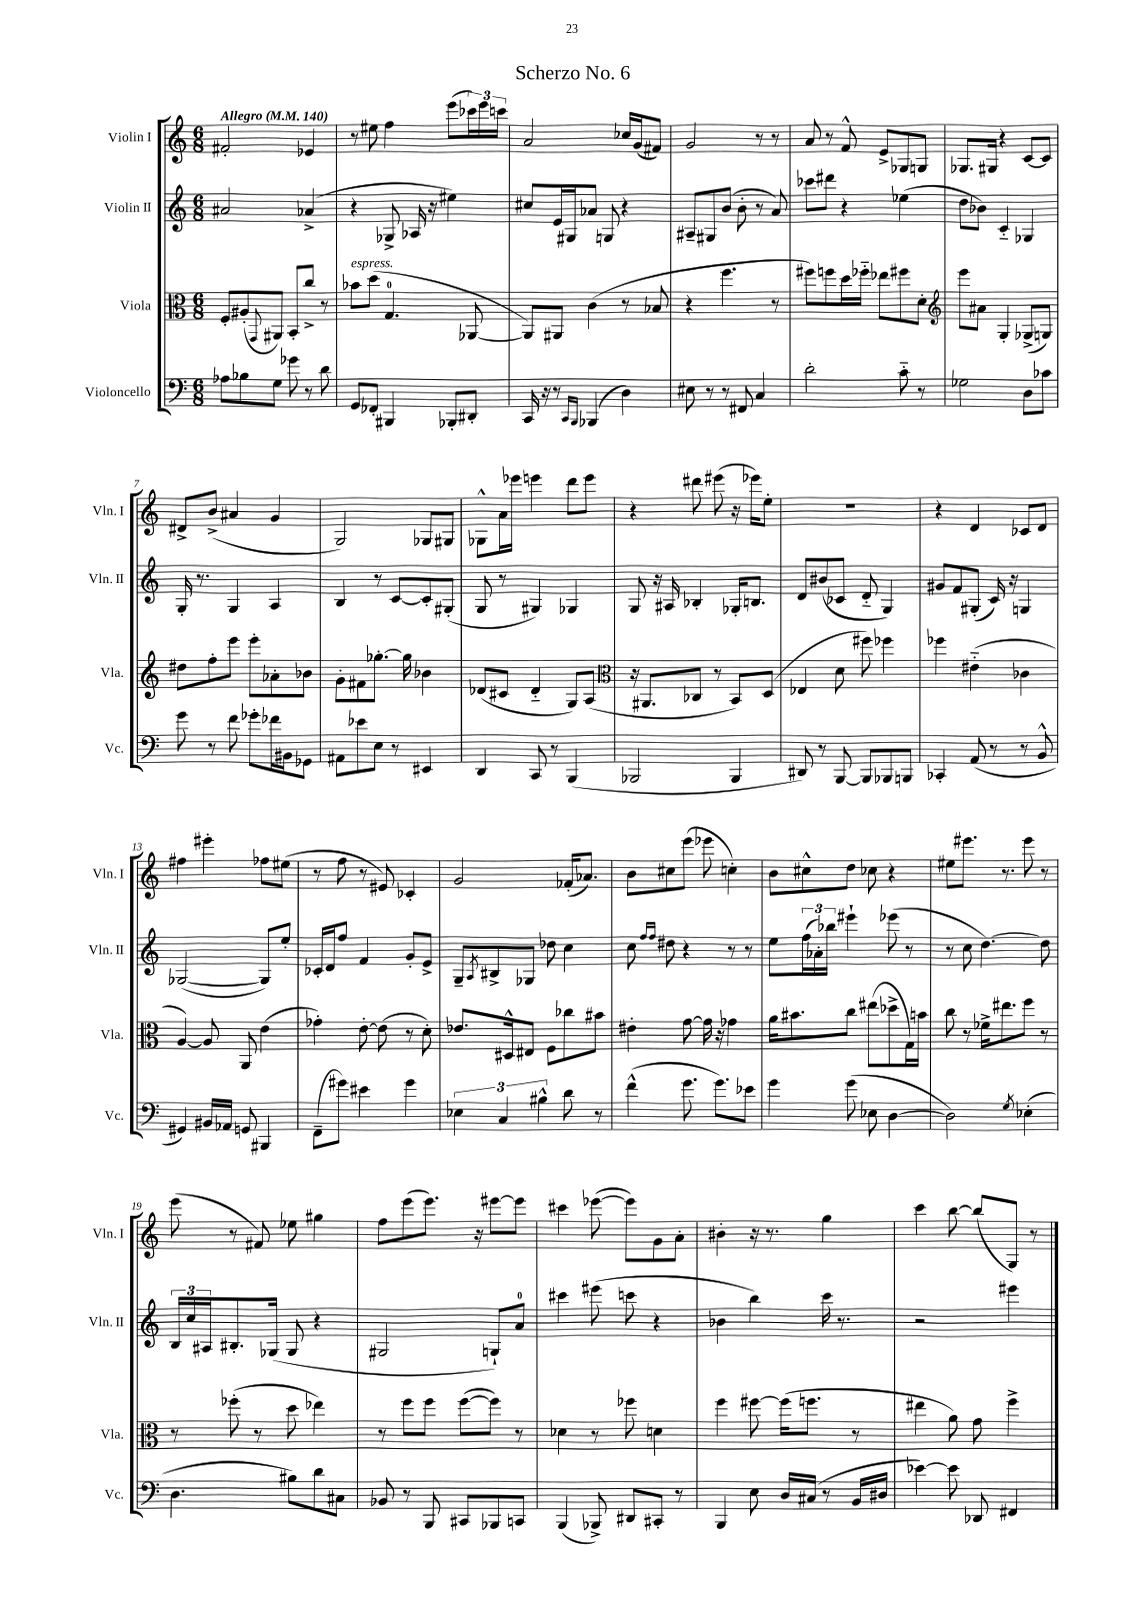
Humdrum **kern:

**kern	**kern	**kern	**kern
*staff4	*staff3	*staff2	*staff1
*clefF4	*clefC3	*clefG2	*clefG2
*k[]	*k[]	*k[]	*k[]
*M6/8	*M6/8	*M6/8	*M6/8
*MM140	*MM140	*MM140	*MM140
8A-	8F'	2a#	2f#'
8B-	(8A#'	.	.
.	8qqGG	.	.
8G	8AA#)	.	.
8g-	8BB'	.	.
8r	8cc^	(4a-^	4e-
8d	8r	.	.
=	=	=	=
8GG	8b-	4r	8r
8FF-'	(8dd	.	8ee#
4BBB#	4.G	8G-^	4ff
.	.	16A-	.
.	.	16r	.
8BBB-'	.	4ee#)	(8eee
8DD#'	[8AA-	.	24ccc-)
.	.	.	24eee
.	.	.	24ccc
=	=	=	=
16CC	8AA-])	8cc#	2a
16r	.	.	.
8r	8AA#	16e	.
.	.	16G#	.
16qqCC	.	.	.
16qqBBB	.	.	.
(4BBB-	(4c	8a-	.
.	.	8G	.
4D)	8r	4r	16cc-
.	.	.	(16g
.	8B-	.	8f#)
=	=	=	=
8E#	4r	8A#~	2g
8r	.	8G#	.
8r	4.ff	(8b	.
8FF#	.	8b'	.
4C	.	8r	8r
.	8r	8a)	8r
=	=	=	=
2d'	8ff#)	8ccc-	8a
.	8ff	8ddd#	8r
.	16dd	4r	8f^^
.	16ff-'~	.	.
.	8ee-	.	8e^
8c'~	8ff#	(4ee-	8G-
8r	8d'	.	8G
=	=	=	=
*	*clefG2	*	*
2G-	8eee	8dd	8.G-
.	8a#	8b-)	.
.	.	.	16G#
.	4G'	4c'~	4r
8D	(8G-^	4G-	[8c
8c-	8G)	.	8c]
=	=	=	=
8g	8dd#	16G'	8d#^
.	.	8.r	.
8r	8ff'	.	(8b^
8f	8eee	4G	4a#
8g-'	8eee'	.	.
16f-	8a-'	4A	4g
16BB#	.	.	.
8GG-	8b-	.	.
=	=	=	=
8AA#	8g'	4B	2G)
8e-	8f#	.	.
8E	[8.gg-'	8r	.
8r	.	[8c	.
.	16gg-]	.	.
4EE#	4b-	8c']	8G-
.	.	(8G#'	8G#
=	=	=	=
4DD	(8d-	8G	8G-^^
.	8c#	8r	16a
.	.	.	16eee-
8CC	4d-'~	4G#)	4eee
8r	.	.	.
(4BBB	8G)	4G-	8ddd
.	(8A	.	8eee
=	=	=	=
*	*clefC3	*	*
2BBB-	16r	8G	4r
.	8.AA#	.	.
.	.	16r	.
.	.	16A#	.
.	8C-	4B-'	8ddd#
.	8r	.	(8eee#
4BBB-	8BB)	16G-'	16r
.	.	8.B	16eee-)
.	(8D	.	8ee'
=	=	=	=
8DD#)	4E-	8d	2.r
8r	.	(8b#	.
[8BBB	8d	8c-	.
8BBB]	8ff#)	8d'~	.
8BBB-	4ff-	4G)	.
8BBB	.	.	.
=	=	=	=
4CC-'	4ff-	8g#	4r
.	.	8f	.
(8AA	(4e#'~	(8G#'	4d
8r	.	16c)	.
.	.	16r	.
8r	4c-	4G	8c-
8BB^^	.	.	8d
=	=	=	=
4GG#)	[4A)	([2G-	4ff#
16BB#	8A]	.	4eee#'
16AA-	.	.	.
8GG	8AA	.	.
4BBB#	(4e	8G-])	8ff-
.	.	8ee'	(8ee#
=	=	=	=
(8FF~	4g-')	16c-'	8r
.	.	16d	.
8g#)	.	8ff	8ff
4e#	[8e'	4f	8r
.	(8e]	.	8e#)
4g#	8r	8g'	4c-'
.	8d')	8e^	.
=	=	=	=
6E-	8.e-	8G~	2g
.	.	8qA	.
.	.	8B#^	.
6C	.	.	.
.	16D#^^	.	.
.	8E#	8G-	.
6B#^^	.	.	.
.	8F	8dd-	.
8d	8cc-	4cc	(16f-'
.	.	.	8.a-)
8r	8b#	.	.
=	=	=	=
(4f^^	4e#'	8cc	8b
.	.	16qqff	.
.	.	16qqff	.
.	.	8dd#	8cc#
8.g	[8g	4r	(8eee
.	16g]	.	8eee-
8.g)	16r	.	.
.	4g-	8r	4cc')
8e-	.	8r	.
=	=	=	=
4g	16a	8ee	8b
.	8.b#	.	.
.	.	(24ff	8cc#^^
.	.	24a-')	.
.	.	24bb-	.
(8g	8cc	4eee#`	8dd
8E-	(8ee#	.	8cc-
[4D	8dd-^	(8eee-	4r
.	16G)	8r	.
.	16b	.	.
=	=	=	=
2D])	8cc	8r	8ee#
.	8r	8cc	8.eee#
.	16f-^	[4.dd)	.
.	8.ee#	.	8.r
8qG	.	.	.
(4E-'	8ff	.	8eee#
.	8r	8dd]	8r
=	=	=	=
4.D	8r	24B	(8eee
.	.	24cc	.
.	.	24A#	.
.	(8ff-'	8.B#'	8r
.	8r	.	8f#)
.	.	(16G-	.
8B#)	8dd	8G-	8ee-
8d	4ee-)	4r	4gg#
8C#	.	.	.
=	=	=	=
8BB-	8r	2G#	8ff
8r	8ff	.	(8eee
8BBB	8ff	.	8.eee)
8CC#	([8ff	.	.
.	.	.	16r
8BBB-	8ff])	8G`)	[8eee#
8CC	8r	8a	8eee#]
=	=	=	=
(4BBB	4d-	4ccc#	4ccc#
8BBB-^)	8r	(8eee#	([8eee-
8DD#	8ff-	8ccc	8eee-])
8CC#'	4d	4r	8g
8r	.	.	8a'
=	=	=	=
4BBB	4ff	4b-	4b#'
8E	[8ff#	4bb)	16r
.	.	.	8.r
16D	(16ff#]	.	.
(16C#	8.ff	.	.
8r	.	16ccc	4gg
.	.	8.r	.
16BB	8r	.	.
16D#	.	.	.
=	=	=	=
[4e-)	4ee#	2r	4ccc
8e-]	8a)	.	[8bb
8DD-	8g	.	(8bb]
4FF#	4ff^	4eee#	8G)
.	.	.	8r
==	==	==	==
*-	*-	*-	*-
